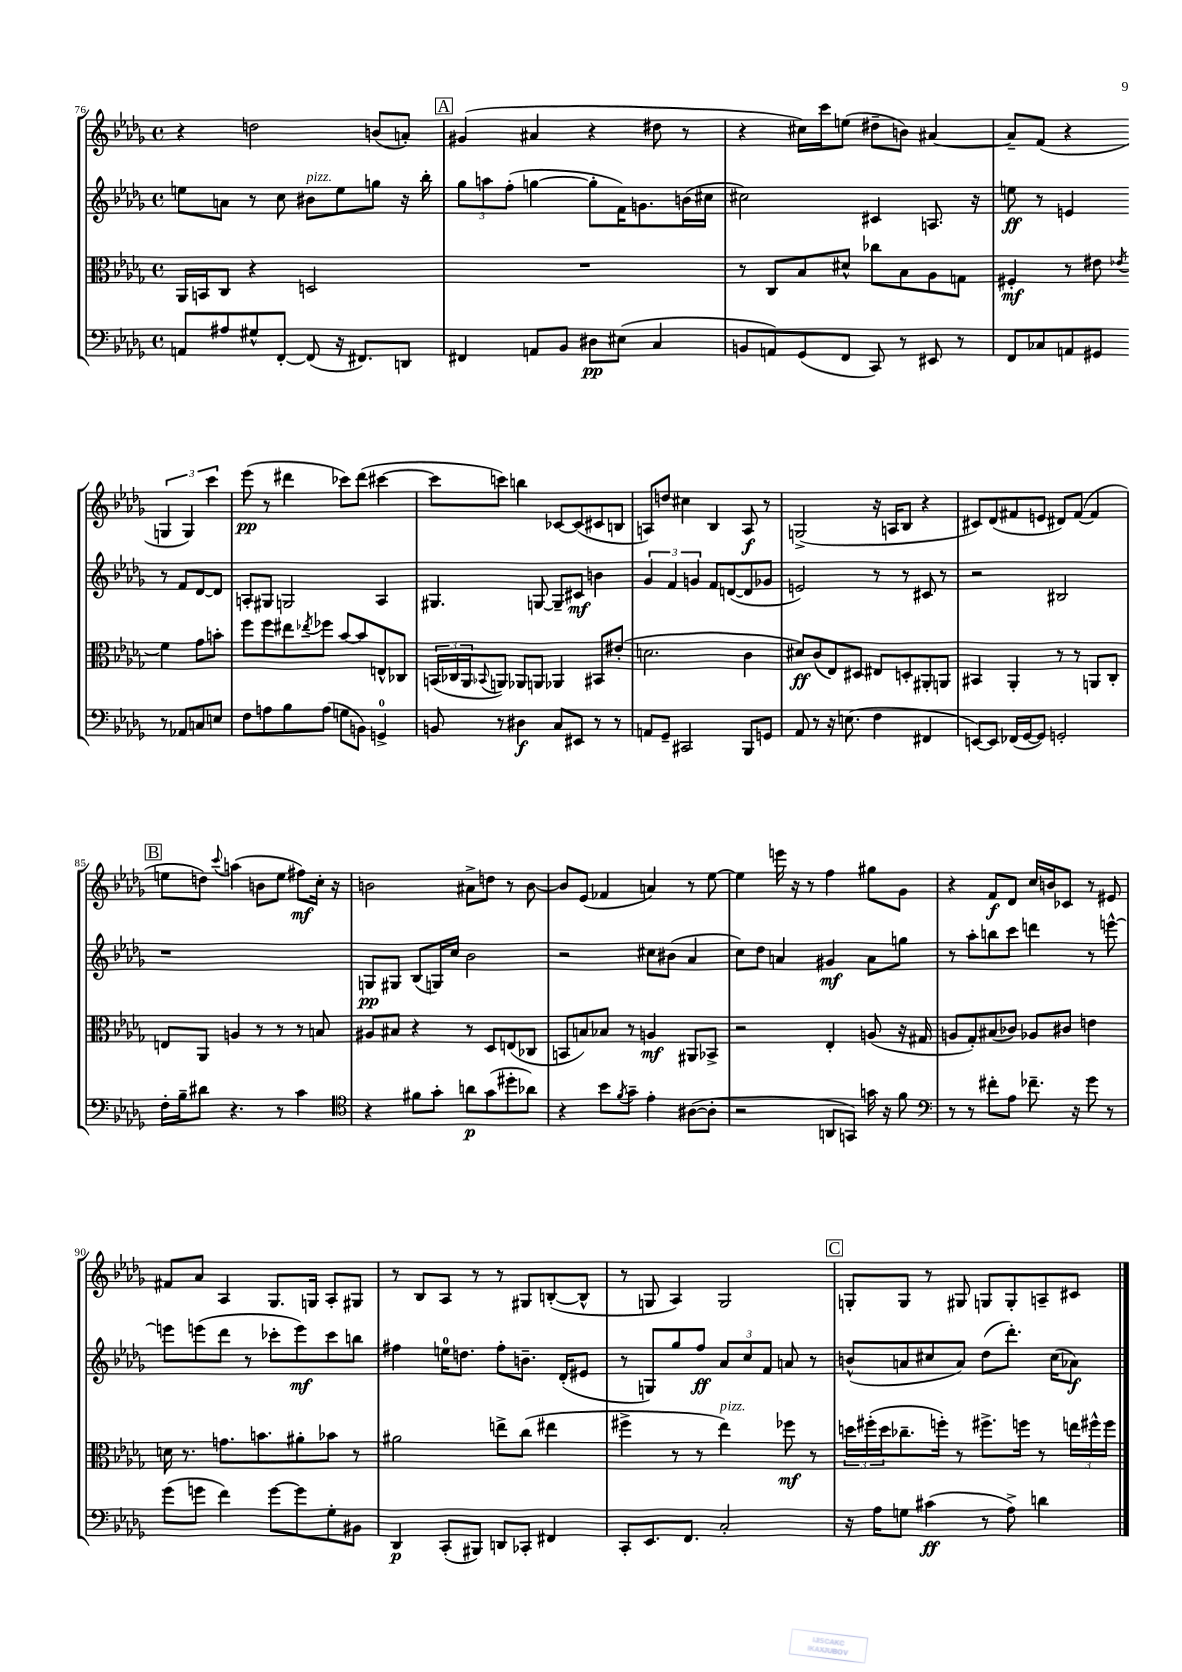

**kern	**dynam	**kern	**dynam	**kern	**dynam	**kern	**dynam
*part4	*part4	*part3	*part3	*part2	*part2	*part1	*part1
*staff4	*staff4	*staff3	*staff3	*staff2	*staff2	*staff1	*staff1
*clefF4	*	*clefC3	*	*clefG2	*	*clefG2	*
*k[b-e-a-d-g-]	*	*k[b-e-a-d-g-]	*	*k[b-e-a-d-g-]	*	*k[b-e-a-d-g-]	*
*M4/4	*	*M4/4	*	*M4/4	*	*M4/4	*
*met(c)	*	*met(c)	*	*met(c)	*	*met(c)	*
=76	=76	=76	=76	=76	=76	=76	=76
8AAn/L	.	16AA-/LL	.	8een\L	.	4r	.
.	.	16BBn/J	.	.	.	.	.
8A#X/	.	8C/J	.	8an\J	.	.	.
8G#X^^/	.	4r	.	8r	.	2ddn\	.
[8FF'/J	.	.	.	8cc\	.	.	.
!	!	!	!	!LO:TX:a:i:t=pizz.	!	!	!
(8FF/]	.	2Dn/	.	8b#X\L	.	.	.
16r	.	.	.	8ee\	.	.	.
8.FF#X/L)	.	.	.	.	.	.	.
.	.	.	.	8ggn\J	.	(8bn/L	.
8DDn/J	.	.	.	16r	.	8an'/J)	.
.	.	.	.	16bb-'\	.	.	.
!!LO:REH:place=s1:t=A
=77	=77	=77	=77	=77	=77	=77	=77
4FF#X/	.	1r	.	12gg-\L	.	(4g#X/	.
.	.	.	.	12aan\	.	.	.
.	.	.	.	(12ff'\J	.	.	.
8AAn/L	.	.	.	[4ggn\	.	4a#X/	.
8BB-/J	.	.	.	.	.	.	.
8D#X\L	pp	.	.	8gg'\L]	.	4r	.
(8E#X\J	.	.	.	16f\K)	.	.	.
.	.	.	.	8.gn\	.	.	.
4C/	.	.	.	.	.	8dd#X\	.
.	.	.	.	(16bn\L	.	8r	.
.	.	.	.	16cc#X\JJ	.	.	.
=78	=78	=78	=78	=78	=78	=78	=78
8BBn/L	.	8r	.	2cc#X\)	.	4r	.
8AAn/)	.	8C/L	.	.	.	.	.
(8GG-/	.	8B-/	.	.	.	16cc#X\LL)	.
.	.	.	.	.	.	16ccc\J	.
8FF/J	.	8d#X^^/J	.	.	.	(8een\J	.
8CC/)	.	8cc-X\L	.	4c#X/	.	8dd#X~\L	.
8r	.	8B-\	.	.	.	8bn\J)	.
8EE#X/	.	8A-\	.	8.An/	.	[4a#X/	.
8r	.	8Gn\J	.	.	.	.	.
.	.	.	.	16r	.	.	.
=79	=79	=79	=79	=79	=79	=79	=79
8FF/L	.	4F#X'/	mf	8een\	ff	8a#~/L]	.
8C-X/	.	.	.	8r	.	(8f/J	.
8AAn/	.	8r	.	4en/	.	4r	.
8GG#X/J	.	8e#X\	.	.	.	.	.
.	.	8qe-X/	.	.	.	.	.
8r	.	4f\	.	8r	.	6Gn/	.
8AA-X/L	.	.	.	8f/L	.	.	.
.	.	.	.	.	.	6G/)	.
8Cn/	.	8g-\L	.	[8d-/	.	.	.
.	.	.	.	.	.	6ccc\	.
8En/J	.	8bn'\J	.	8d-/J]	.	.	.
!!LO:LB:g=z
=80	=80	=80	=80	=80	=80	=80	=80
8F\L	.	8ff\L	.	8An'/L	.	(8eee-\	pp
8An\	.	8ff\	.	8G#X/J	.	8r	.
8B-\	.	8ee#X\	.	2Gn/	.	4ddd#X\	.
.	.	8qee-X/	.	.	.	.	.
(8A\J	.	8ff-X\J	.	.	.	.	.
8Gn\L	.	[8b-/L	.	.	.	8ccc-X\L)	.
8BBn\J)	.	8b-/]	.	.	.	(8ddd#\J	.
4GGn^/	.	8En^^/	.	4A/	.	[4ccc#X\	.
.	.	8C-X/J	.	.	.	.	.
=81	=81	=81	=81	=81	=81	=81	=81
8BBn/	.	(24BBn/LL	.	4.G#X/	.	8ccc#\L]	.
.	.	24C-X/	.	.	.	.	.
.	.	24AA-/J	.	.	.	.	.
.	.	8qqBB-X/	.	.	.	.	.
8r	.	8AAn/J)	.	.	.	8cccn\J)	.
4D#X\	f	8AA-X/L	.	.	.	4bbn\	.
.	.	8AAn/J	.	[8Gn/	.	.	.
8C/L	.	4AA-X/	.	8G~/L]	.	[8c-X/L	.
8EE#X/J	.	.	.	8c#X/J	mf	(8c-/]	.
8r	.	8BB#X/L	.	4bn\	.	8c#X/	.
8r	.	(8e#X'/J	.	.	.	8Bn/J	.
=82	=82	=82	=82	=82	=82	=82	=82
8AAn/L	.	2.dn\	.	6g-/	.	8An/L)	.
8GG-~/J	.	.	.	.	.	8ddn/J	.
.	.	.	.	6f/	.	.	.
2CC#X/	.	.	.	.	.	4cc#X\	.
.	.	.	.	6gn/	.	.	.
.	.	.	.	8f/L	.	4B-/	.
.	.	.	.	([8dn/	.	.	.
8BBB-/L	.	4c\	.	8d/]	.	8A/	f
8GGn/J	.	.	.	8g-X/J	.	8r	.
=83	=83	=83	=83	=83	=83	=83	=83
8AA-/	.	8d#X/L)	ff	2en/)	.	(2Gn^/	.
8r	.	(8c/	.	.	.	.	.
16r	.	8E-/)	.	.	.	.	.
(8.En\	.	.	.	.	.	.	.
.	.	8D#X/J	.	.	.	.	.
4F\	.	8E#X/L	.	8r	.	16r	.
.	.	.	.	.	.	16An/KL	.
.	.	8Dn'/	.	8r	.	8B-/J	.
4FF#X/	.	8AA#X'/	.	8c#X/	.	4r	.
.	.	8AAn/J	.	8r	.	.	.
=84	=84	=84	=84	=84	=84	=84	=84
[8EEn/L)	.	4BB#X/	.	2r	.	8c#X/L)	.
8EE/J]	.	.	.	.	.	(8d-/	.
(16FF-X/LL	.	4AA-'/	.	.	.	8f#X/	.
[16GG-/J	.	.	.	.	.	.	.
8GG-/J])	.	.	.	.	.	8en/J	.
2GGn'/	.	8r	.	2B#X/	.	8d#X/L)	.
.	.	8r	.	.	.	([8f#/J	.
.	.	8AAn/L	.	.	.	4f#/]	.
.	.	8C'/J	.	.	.	.	.
!!LO:LB:g=z
!!LO:REH:place=s1:t=B
=85	=85	=85	=85	=85	=85	=85	=85
16F'\LL	.	8En/L	.	1r	.	8een\L	.
16B-~\J	.	.	.	.	.	.	.
8d#X\J	.	8AA-/J	.	.	.	8ddn\J)	.
.	.	.	.	.	.	8qqccc/	.
4.r	.	4An/	.	.	.	(4aan\	.
.	.	8r	.	.	.	8bn\L	.
8r	.	8r	.	.	.	8ee\J	.
4c\	.	8r	.	.	.	8ff#X\L)	mf
.	.	8Bn/	.	.	.	16cc'\Jk	.
.	.	.	.	.	.	16r	.
=86	=86	=86	=86	=86	=86	=86	=86
*clefC4	*	*	*	*	*	*	*
4r	.	8A#X/L	.	8Gn/L	pp	2bn\	.
.	.	8B#X/J	.	8G#X/J	.	.	.
8f#X\L	.	4r	.	(8B-/L	.	.	.
8g-'\J	.	.	.	16Gn/L)	.	.	.
.	.	.	.	16cc/JJ	.	.	.
8an\L	p	8r	.	2b-\	.	8a#X^\L	.
(8g-\	.	8D-/L	.	.	.	8ddn\J	.
8dd#X'\	.	(8En/	.	.	.	8r	.
8a-X\J)	.	8C-X/J	.	.	.	[8b\	.
=87	=87	=87	=87	=87	=87	=87	=87
4r	.	8BBn/L	.	2r	.	8b/L]	.
.	.	8Bn/)	.	.	.	(8e-/J	.
8b-\L	.	8B-X/J	.	.	.	4f-X/	.
8qf/	.	.	.	.	.	.	.
8g-~\J	.	8r	.	.	.	.	.
4e-'\	.	4An/	mf	8cc#X\L	.	4an/)	.
.	.	.	.	(8b#X\J	.	.	.
([8A#X\L	.	8AA#X/L	.	4a-/	.	8r	.
8A#'\J]	.	8BB-X^/J	.	.	.	[8ee-\	.
=88	=88	=88	=88	=88	=88	=88	=88
2r	.	2r	.	8cc\L)	.	4ee-\]	.
.	.	.	.	8dd-\J	.	.	.
.	.	.	.	4an/	.	16eeen\	.
.	.	.	.	.	.	16r	.
.	.	.	.	.	.	8r	.
8AAn/L	.	4E-'/	.	4g#X/	mf	4ff\	.
8GGn/J)	.	.	.	.	.	.	.
16gn\	.	(8An/	.	8a\L	.	8gg#X\L	.
16r	.	.	.	.	.	.	.
8f\	.	16r	.	8ggn\J	.	8g-\J	.
.	.	16G#X/	.	.	.	.	.
=89	=89	=89	=89	=89	=89	=89	=89
*clefF4	*	*	*	*	*	*	*
8r	.	8An/L	.	8r	.	4r	.
8r	.	8G-'/)	.	8aa-'\L	.	.	.
8f#X'\L	.	(8B#X/	.	8bbn\	.	8f/L	f
8A-\J	.	8c-X/J)	.	8ccc\J	.	8d-/J	.
8.f-X~\	.	8A-X/L	.	4dddn\	.	16cc/LL	.
.	.	.	.	.	.	16bn/J	.
.	.	8c#X/J	.	.	.	8c-X/J	.
16r	.	.	.	.	.	.	.
8g-\	.	4en\	.	8r	.	8r	.
8r	.	.	.	[8eeen^^\	.	8e#X/	.
!!LO:LB:g=z
=90	=90	=90	=90	=90	=90	=90	=90
(8g-\L	.	16dn\	.	8eeen\L]	.	8f#X/L	.
.	.	8.r	.	.	.	.	.
8gn\J	.	.	.	(8eeen\	.	8a-/J	.
4f\)	.	8.gn\L	.	8ddd-\J	.	4A-/	.
.	.	.	.	8r	.	.	.
.	.	8.bn\	.	.	.	.	.
[8g\L	.	.	.	8ccc-X'\L	.	8.G-/L	.
8g\]	.	8a#X'\	.	8eee\)	mf	.	.
.	.	.	.	.	.	16Gn/Jk	.
8G-'\	.	8b-X\J	.	8ccc-\	.	8A-'/L	.
8BB#X\J	.	8r	.	8bbn\J	.	8G#X/J	.
=91	=91	=91	=91	=91	=91	=91	=91
4DD-/	p	2a#X\	.	4ff#X\	.	8r	.
.	.	.	.	.	.	8B-/L	.
(8CC'/L	.	.	.	16een\KL	.	8A-/J	.
.	.	.	.	8.ddn\J	.	.	.
8BBB#X/J)	.	.	.	.	.	8r	.
8DDn/L	.	8een^\L	.	8ff#'\L	.	8r	.
8CC-X'/J	.	(8cc\J	.	8.bn~\J	.	8G#X/L	.
4FF#X/	.	4ee#X\	.	.	.	([8Bn'/	.
.	.	.	.	(16d-'/KL	.	.	.
.	.	.	.	8e#X/J	.	8B^^/J]	.
=92	=92	=92	=92	=92	=92	=92	=92
8CC'/L	.	4ff#X^\	.	8r	.	8r	.
8.EE-/	.	.	.	8Gn/L)	.	8Gn/	.
.	.	8r	.	8gg-/	.	4A-/)	.
8.FF/J	.	.	.	.	.	.	.
.	.	8r	.	8ff/J	ff	.	.
!	!	!LO:TX:a:i:t=pizz.	!	!	!	!	!
2C'/	.	4ee-\)	.	12a-/L	.	2G/	.
.	.	.	.	12cc/	.	.	.
.	.	.	.	12f/J	.	.	.
.	.	8ff-X\	mf	8an/	.	.	.
.	.	8r	.	8r	.	.	.
!!LO:REH:place=s1:t=C
=93	=93	=93	=93	=93	=93	=93	=93
16r	.	24ddn\LL	.	(8bn^^/L	.	8Gn'/L	.
.	.	(24ff#X'\	.	.	.	.	.
16A-\KL	.	.	.	.	.	.	.
.	.	24dd\J	.	.	.	.	.
8Gn\J	.	8.cc-X~\	.	8an/	.	8G/J	.
(4c#X\	ff	.	.	8cc#X/	.	8r	.
.	.	16ffn'\Jk)	.	.	.	.	.
.	.	8r	.	8a/J)	.	8G#X/	.
8r	.	8.ff#X^\L	.	(8dd-\L	.	8Gn/L	.
8A-^\)	.	.	.	8.ddd-'\J)	.	8G'/	.
.	.	16ffn\Jk	.	.	.	.	.
4dn\	.	8r	.	.	.	8An~/	.
.	.	.	.	(16cc#\KL	.	.	.
.	.	24een\LL	.	8a-X\J)	f	8c#X/J	.
.	.	24ff#X^^\	.	.	.	.	.
.	.	24ff#\JJ	.	.	.	.	.
==	==	==	==	==	==	==	==
*-	*-	*-	*-	*-	*-	*-	*-
